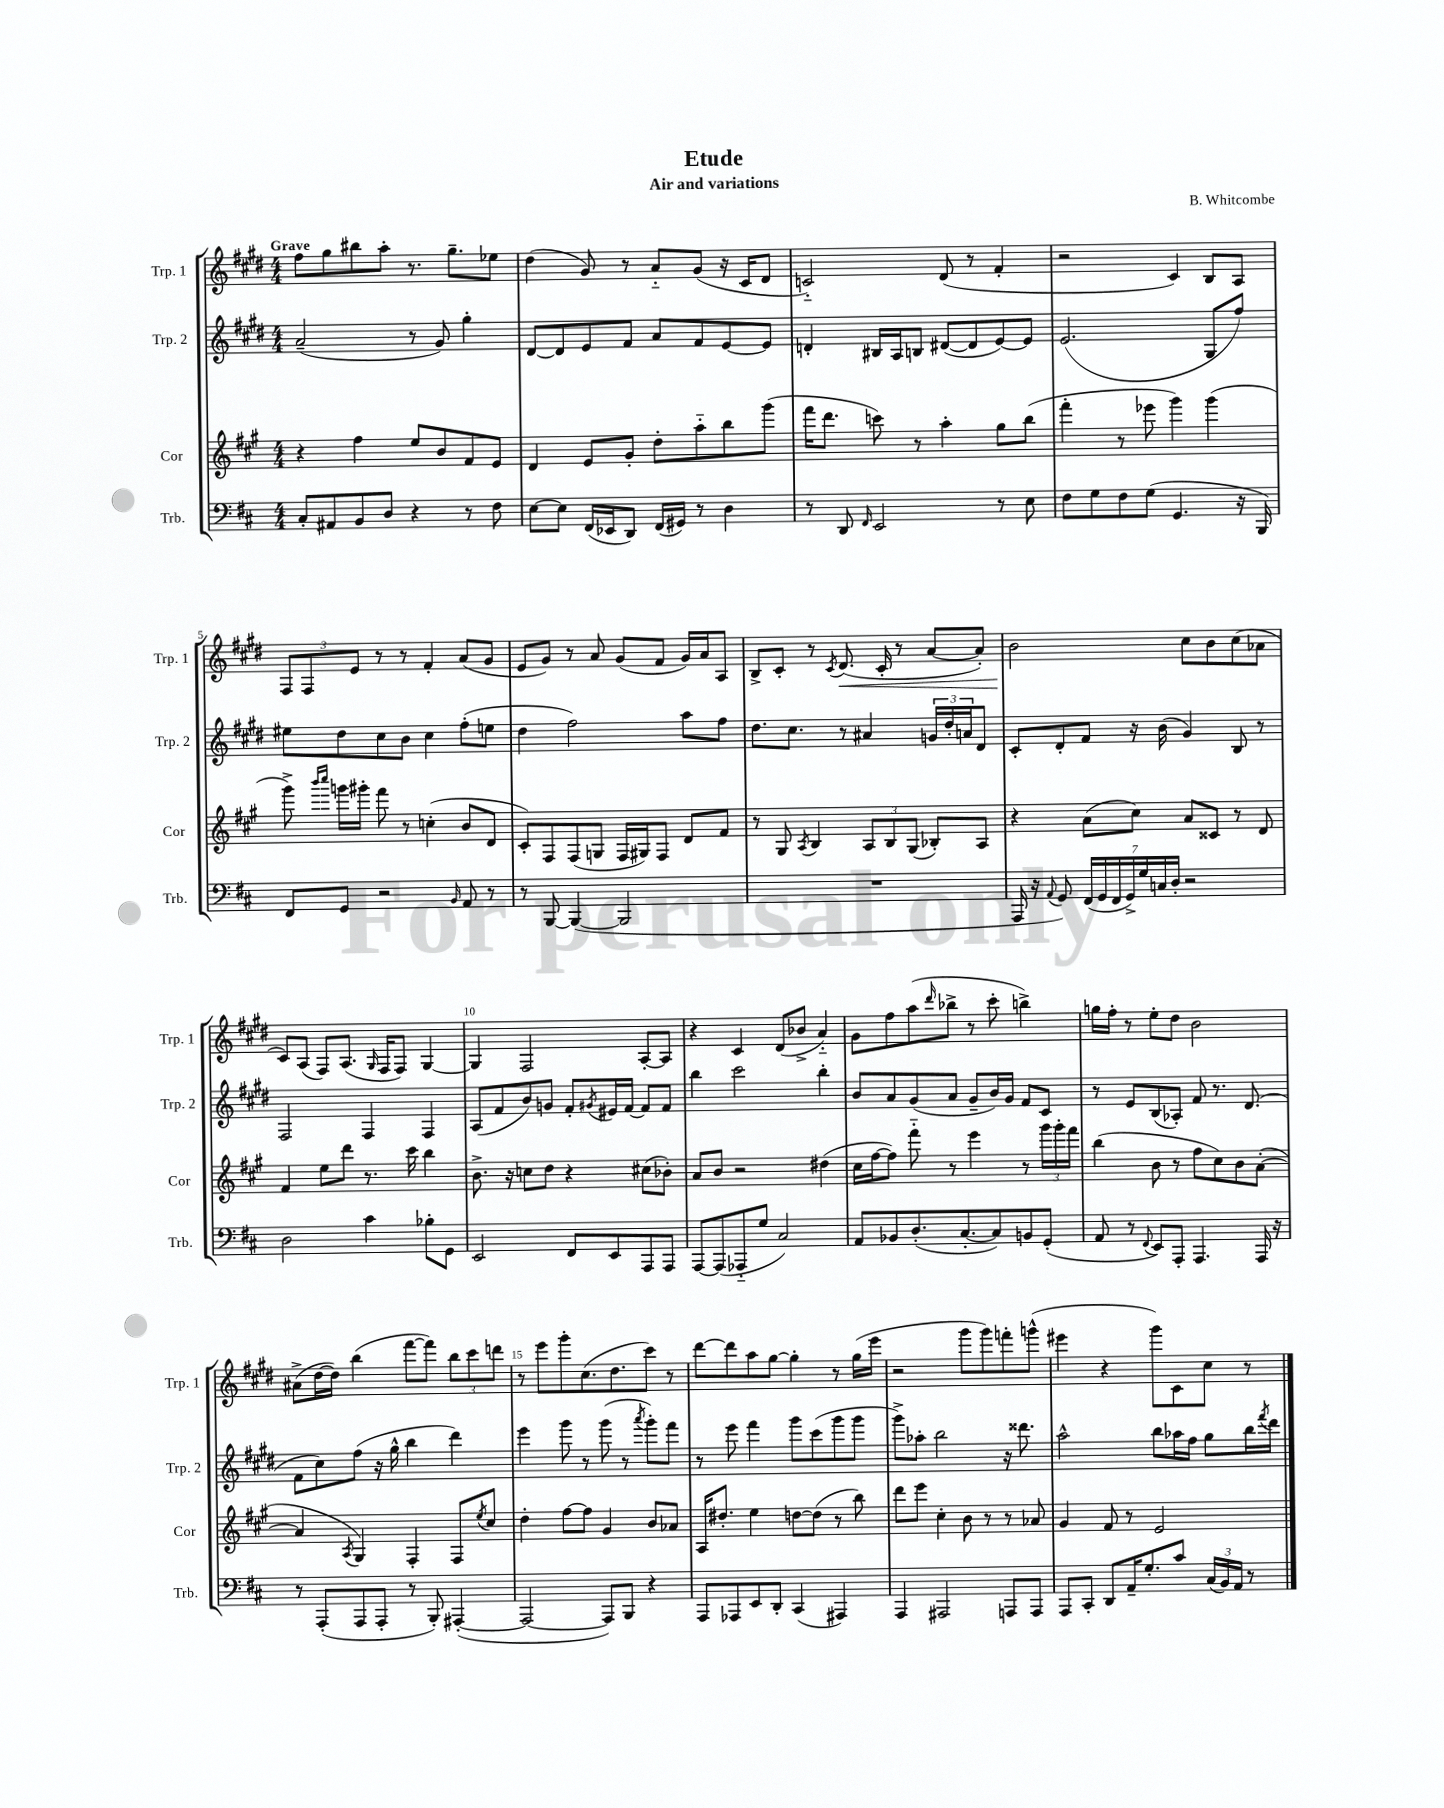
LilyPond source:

\header { title = "Etude" composer = "B. Whitcombe" subtitle = "Air and variations" }
<<
\new StaffGroup <<
\new Staff = "s0" \with { instrumentName = "Trp. 1" shortInstrumentName = "Trp. 1" } {
    \clef treble \key e \major \numericTimeSignature \time 4/4 \tempo "Grave"
    fis''8 gis''8 bis''8 a''8-. r8. gis''8.-- ees''8 |
    dis''4( gis'8) r8 a'8-_ gis'8( r16 cis'16 dis'8 |
    c'2-_) dis'8( r8 fis'4-. |
    r2 cis'4) b8 a8 |
    \tuplet 3/2 { fis8 fis8 e'8 } r8 r8 fis'4-. a'8( gis'8 |
    e'8 gis'8) r8 a'8 gis'8( fis'8 gis'16) a'16 a8 |
    b8-> cis'8-. r8 \acciaccatura { cis'8 } dis'8.\<( cis'16-. r8 a'8~ a'8-.) |
    b'2\! cis''8 b'8 cis''8( aes'8 |
    cis'8) a8( fis8) a8.( \grace { gis16 } fis16 fis8) gis4~ |
    gis4 fis2 a8~-. a8 |
    r4 cis'4 dis'8( bes'8-> a'4-_) |
    gis'8 fis''8 a''8( \grace { dis'''16 } bes''8-> r8 cis'''8-. b''4->) |
    g''16 fis''16-. r8 e''8-. dis''8 b'2 |
    ais'8->( dis''16~ dis''16) b''4( fis'''8~ fis'''8) \tuplet 3/2 { b''8 cis'''8 d'''8 } |
    r8 e'''8 gis'''8-. cis''8.( dis''8. cis'''8) r8 |
    dis'''8~ dis'''8 a''8 gis''8~ gis''4-. r8 gis''16( e'''16 |
    r2 gis'''8 gis'''8) f'''8-. g'''8-^( |
    eis'''4 r4 gis'''8) cis'8 cis''8 r8 \bar "|." |
}
\new Staff = "s1" \with { instrumentName = "Trp. 2" shortInstrumentName = "Trp. 2" } {
    \clef treble \key e \major \numericTimeSignature \time 4/4
    a'2--( r8 gis'8) gis''4-. |
    dis'8~ dis'8 e'8 fis'8 a'8 fis'8 e'8~ e'8 |
    d'4-. bis16 a16 b8 dis'8~( dis'8 e'8~) e'8 |
    e'2.( gis8 fis''8) |
    eis''8 dis''8 cis''8 b'8 cis''4 fis''8-.( e''8 |
    dis''4 fis''2) a''8 fis''8 |
    dis''8. cis''8. r8 ais'4 \tuplet 3/2 { g'16 dis''16-. a'16 } dis'8 |
    cis'8-. dis'8-. fis'8 r16 b'16( gis'4) b8 r8 |
    fis2 fis4 fis4 |
    a8( fis'8 b'8) g'8 fis'8-. \acciaccatura { gis'8 } eis'16 fis'16~ fis'8 fis'8 |
    b''4 cis'''2 b''4-. |
    b'8 a'8 gis'8( a'8 gis'8-- b'16) gis'16 fis'8 cis'8 |
    r8 e'8 b8( aes8-.) fis'8 r8. dis'8.( |
    fis'8 cis''8) fis''8( r16 gis''16-^ b''4 dis'''4) |
    e'''4 gis'''8 r8 gis'''8( r8 \acciaccatura { a'''8 } gis'''8-.) fis'''8 |
    r8 e'''8 fis'''4 gis'''8 cis'''8( gis'''8 gis'''8 |
    gis'''8->) aes''8-. b''2 r16 disis'''8. |
    a''2-^ b''8 aes''16 fis''16 gis''8 b''16 \acciaccatura { fis'''8 } dis'''16 \bar "|." |
}
\new Staff = "s2" \with { instrumentName = "Cor" shortInstrumentName = "Cor" } {
    \clef treble \key a \major \numericTimeSignature \time 4/4
    r4 fis''4 e''8 b'8 fis'8 e'8 |
    d'4 e'8 gis'8-. d''8-. a''8-_ b''8 gis'''8( |
    fis'''16 d'''8. c'''8) r8 a''4-. gis''8 b''8( |
    fis'''4-. r8 ees'''8 gis'''4) gis'''4( |
    gis'''8->) \grace { b'''16 cis''''16 } g'''16 gis'''16-. fis'''8 r8 c''4-.( b'8 d'8 |
    cis'8-.) fis8 fis8( g8 fis16 gis16) fis8 d'8 fis'8 |
    r8 gis8 \acciaccatura { a8 } b4 \tuplet 3/2 { a8 b8 gis8( } bes8-.) a8 |
    r4 a'8( cis''8) a'8 cisis'8 r8 d'8 |
    fis'4 e''8 d'''8 r8. cis'''16 b''4 |
    b'8.-> r16 c''8 d''8 r4 cis''8( bes'8-.) |
    a'8 b'8 r2 dis''4( |
    cis''16 fis''16~ fis''8) fis'''8-_ r8 e'''4 r8 \tuplet 3/2 { gis'''16 gis'''16-. fis'''16 } |
    b''4( b'8 r8 fis''8 cis''8) b'8 a'8~-.( |
    a'4 \acciaccatura { a8 } gis4) fis4-. fis8 \acciaccatura { e''8 } cis''8 |
    d''4-. fis''8~ fis''8 gis'4 b'8 aes'8 |
    a16 dis''8.-. e''4 d''8~ d''8( r8 b''8) |
    d'''8 e'''8 cis''4-. b'8 r8 r8 aes'8 |
    gis'4 fis'8 r8 e'2 \bar "|." |
}
\new Staff = "s3" \with { instrumentName = "Trb." shortInstrumentName = "Trb." } {
    \clef bass \key d \major \numericTimeSignature \time 4/4
    cis8-. ais,8 b,8 d8 r4 r8 fis8 |
    e8~ e8 fis,16( ees,16 d,8) fis,16( gis,16) r8 d4 |
    r8 d,8 \grace { fis,16 } e,2 r8 e8 |
    fis8 g8 fis8 g8( g,4. r16 b,,16) |
    fis,8 g,8 r2 \grace { b,16 } a,8 r8 |
    r8 b,,8~ b,,4~( b,,2 |
    R1 |
    a,,16 r16 \appoggiatura { a,8 } g,8) \tuplet 7/4 { fis,16( g,16 fis,16 g,16->) g16 c16 d16-. } r2 |
    d2 cis'4 bes8-. g,8 |
    e,2 fis,8 e,8 a,,8 a,,8 |
    a,,8~ a,,8( aes,,8-_ g8 cis2) |
    a,8 bes,8 d8.-.( cis8.~-. cis8) b,8 g,8-.( |
    a,8 r8 \appoggiatura { fis,8 } e,8) a,,8-. a,,4. a,,16 r16 |
    r8 a,,8-.( a,,8 a,,8-. r8 b,,8-.) ais,,4~-.( |
    ais,,2~ ais,,8) b,,8 r4 |
    a,,8 aes,,8 e,8 d,8-. cis,4( ais,,4) |
    a,,4 ais,,2 a,,8 a,,8 |
    a,,8 cis,8-. d,8 a,16-- g8.-. cis'8 \tuplet 3/2 { cis16( b,16) a,16 } r8 \bar "|." |
}
>>
>>
\layout { \context { \Score \override BarNumber.break-visibility = ##(#f #t #t) barNumberVisibility = #(every-nth-bar-number-visible 5) } }
